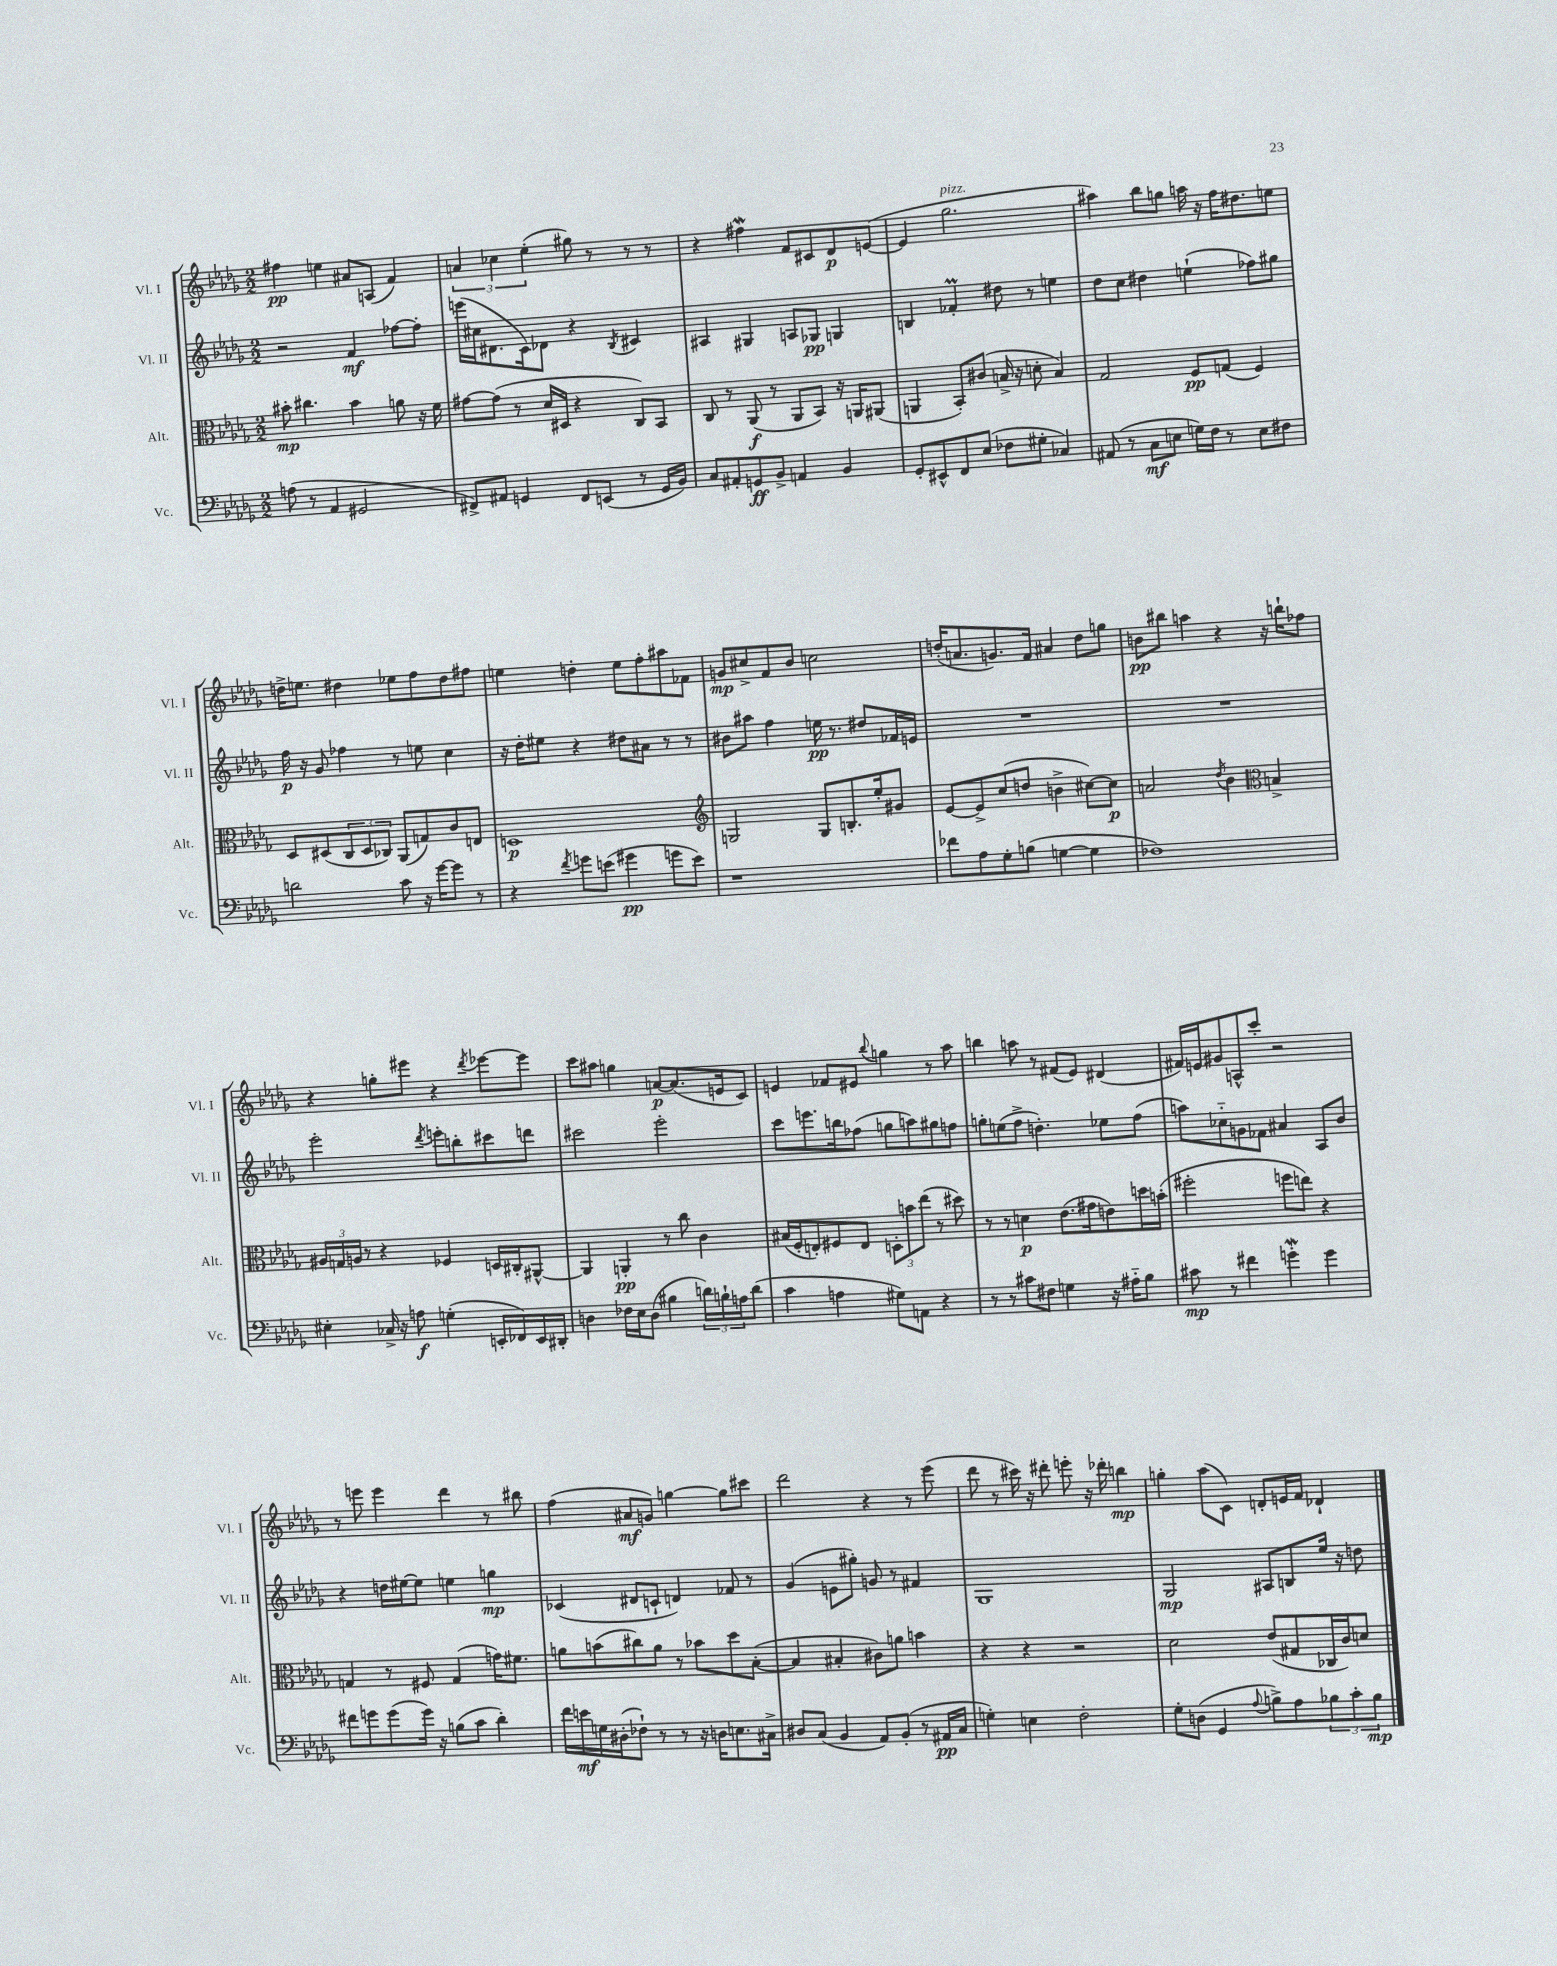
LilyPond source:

<<
\new StaffGroup <<
\new Staff = "s0" \with { instrumentName = "Vl. I" shortInstrumentName = "Vl. I" } {
    \clef treble \key des \major \numericTimeSignature \time 2/2
    fis''4\pp e''4 ais'8 a8( f'4) |
    \tuplet 3/2 { a'4 ces''4 ees''4-.( } gis''8) r8 r8 r8 |
    r4 fis''4\mordent f'8 cis'8 des'8\p e'8~( |
    e'4 ges''2.^\markup { \italic "pizz." } |
    ais''4) bes''8 g''8 a''16 r16 f''16 dis''8. e''8 |
    d''16-> e''8. dis''4 ees''8 f''8 dis''8 fis''8 |
    e''4 d''4-. e''8 f''8-. ais''8 fes'8 |
    g'8\mp cis''8-> f'8 bes'8 c''2 |
    d''16-.( a'8. g'8.) f'16 ais'4 d''8 g''8 |
    b'8\pp bis''8 a''4 r4 r16 b''16-! fes''8 |
    r4 g''8-. eis'''8 r4 \acciaccatura { des'''8 } ees'''8~ ees'''8 |
    c'''8 ais''8 g''4 a'8~\p a'8.( e'16 c'8) |
    e'4 fes'8 eis'8 \appoggiatura { bes''8 } g''4 r8 aes''8 |
    b''4 a''8 r8 fis'8( ees'8) dis'4( |
    fis'16) e'16 gis'8 a8-^ c'''8-. r2 |
    r8 e'''8 e'''4 des'''4 r8 bis''8 |
    f''4( ais'8\mf g'8) g''4~ g''8 cis'''8 |
    des'''2 r4 r8 ees'''8( |
    des'''8 r8 cis'''16) r16 dis'''8-. e'''8-. r16 des'''16-. b''4\mp |
    g''4-. aes''8( c'8) d'8-. e'16 f'16 des'4-! \bar "|." |
}
\new Staff = "s1" \with { instrumentName = "Vl. II" shortInstrumentName = "Vl. II" } {
    \clef treble \key des \major \numericTimeSignature \time 2/2
    r2 f'4\mf fes''8~ fes''8-. |
    e'''16( cis''16 dis'8. c'16) des'8 r4 \acciaccatura { bes8 } cis'4 |
    ais4 gis4 a8 ges8\pp g4 |
    b4 fes'4-.\prall dis''8 r8 e''4 |
    des''8 c''8 dis''4 e''4-!( fes''8) gis''8 |
    f''16\p r16 ges'8 fes''4 r8 e''8 c''4 |
    r16 des''16-. eis''8 r4 dis''8 ais'8 r8 r8 |
    bis'8 ais''8 f''4 e''16\pp r8. dis''8 fes'16 e'16 |
    R1 |
    R1 |
    ees'''2-. \acciaccatura { des'''8 } e'''8-. b''8-. cis'''8 d'''8 |
    cis'''2 ees'''2-. |
    c'''8 e'''8. b''16 fes''8( g''8 a''8) gis''8 f''8 |
    g''8-. e''8( f''8-> d''4.-.) ees''8 f''8( |
    a''8) ces''8-_ g'8 fes'8 ais'4 aes8 bes'8 |
    r4 d''16 eis''16~ eis''8 e''4 g''4\mp |
    ces'4( dis'8 c'8-! d'4) fes'8 r8 |
    ges'4( e'8 gis''8-.) g'8 r8 fis'4 |
    ges1 |
    ges2\mp ais8 b8 ees''16 r16 d''8 \bar "|." |
}
\new Staff = "s2" \with { instrumentName = "Alt." shortInstrumentName = "Alt." } {
    \clef alto \key des \major \numericTimeSignature \time 2/2
    bis'8-.\mp cis''4. bis'4 a'8 r16 f'16 |
    gis'8~ gis'8( r8 des'16 dis16 r4 c8) bes,8 |
    c8 r8 aes,8\f( r8 aes,8 bes,8) r16 a,16 ais,8( |
    a,4 bes,8-.) cis'8( b16-> r16 d'8-. b4) |
    ges2 f8\pp g8( f4) |
    des8 dis8( \tuplet 3/2 { c8 dis8 ces8) } aes,8( g8) c'8 e8 |
    d1\p |
    \clef treble g2 g8 b8.-. ees''16-. gis'8 |
    ees'8~ ees'8-> c''8( d''8 b'4-> cis''8~) cis''8\p |
    a'2 \acciaccatura { des''8 } bes'4 \clef alto b4-> |
    \tuplet 3/2 { ais16 g16 a16 } r8 r4 fes4 d16 cis16-. ais,8~-^ |
    ais,4 a,4-.\pp r8 c''8 c'4 |
    bis16( f16-. e8-.) fis8 e8 \tuplet 3/2 { d8-. b'8 ees''8( } r8 dis''8) |
    r8 r8 d'4\p ees'8.( gis'16 e'8) d''16 b'16-.( |
    fis''2-. f''8 e''8) r4 |
    g4 r8 fis8 g4( g'16) fis'8. |
    a'8 b'8( cis''8) a'8 r8 bes'8 des''8 bes8~-.( |
    bes4 bis4-. cis'8) a'8 b'4 |
    r4 r4 r2 |
    des'2 ees'8( gis8 ces16 c'16) d'8 \bar "|." |
}
\new Staff = "s3" \with { instrumentName = "Vc." shortInstrumentName = "Vc." } {
    \clef bass \key des \major \numericTimeSignature \time 2/2
    a8( r8 aes,4 gis,2 |
    fis,8->) ais,8 g,4 fis,8 e,8( r8 g,16 bes,16) |
    c8 ais,8-. g,8\ff bes,8-> a,4 bes,4 |
    ges,8-. eis,8-^ f,8 ees8( fes8 gis8-. ces4) |
    ais,8( r8 c8\mf e8 g16) f16 r8 e8 fis8 |
    d'2 c'8 r16 ges'16~ ges'8 r8 |
    r4 \acciaccatura { f'8 } g'8 e'8( gis'4\pp g'8 e'8) |
    r1 |
    fes'8 aes8 ges8-. b8( g4~ g4 |
    fes1) |
    eis4-. ces16-> r16 a8\f g4-.( e,16-. fes,16) e,16 dis,16-. |
    d4 fes16 ees16 d8( bis4 \tuplet 3/2 { d'16) b16-! a16 } d'8( |
    c'4 a4 gis8) a,8 r4 |
    r8 r8 cis'8 fis8 g4 r16 ais16-_ bes8 |
    cis'8\mp r8 fis'4 g'4-.\mordent g'4 |
    fis'8 g'8 g'8( g'16) r16 b8( c'8 des'4-.) |
    f'16 e'16\mf g16 dis16-.( fes8-!) r8 r8 r16 d16 e8. cis16-> |
    dis8 c8( bes,4 aes,8) bes,8-.( r8 ais,16\pp c16 |
    g4-.) e4 f2-. |
    ges8-. d8( ges,4 \appoggiatura { aes8 } b8->) aes8 \tuplet 3/2 { bes8 c'8-. bes8\mp } \bar "|." |
}
>>
>>
\layout { \context { \Score \remove "Bar_number_engraver" } }
